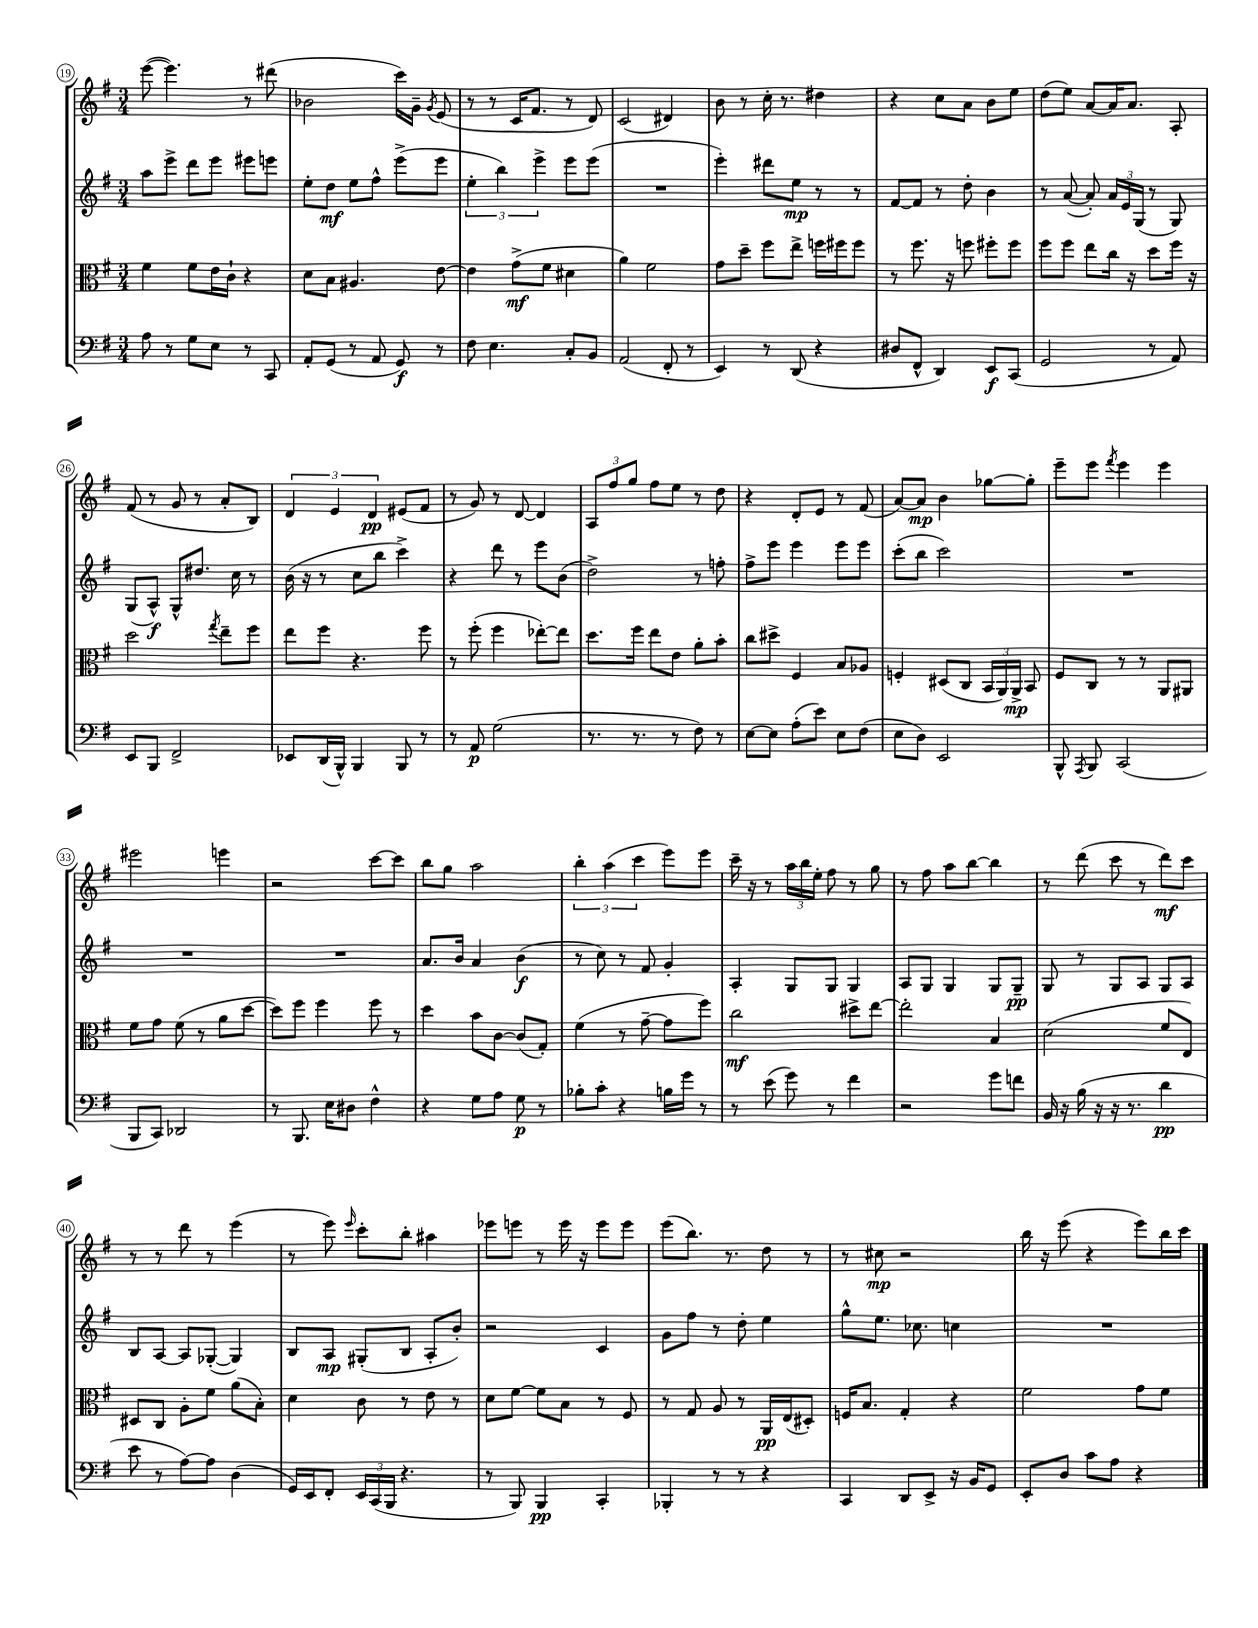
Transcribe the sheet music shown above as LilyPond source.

<<
\new StaffGroup <<
\new Staff = "s0" {
    \clef treble \key g \major \numericTimeSignature \time 3/4
    \autoBeamOff e'''8~( e'''4.) r8 dis'''8( |
    bes'2 c'''16[) g'16]-- \acciaccatura { g'8 } e'8( |
    r8 r8 c'16[ fis'8.] r8 d'8) |
    c'2( dis'4) |
    b'8 r8 c''16-. r8. dis''4 |
    r4 c''8[ a'8] b'8[ e''8] |
    d''8[( e''8]) a'8[~ a'16 a'8.] a8-. |
    fis'8( r8 g'8 r8 a'8[-. b8]) |
    \tuplet 3/2 { d'4 e'4 d'4\pp } eis'8[( fis'8] |
    r8 g'8) r8 d'8~ d'4 |
    \tuplet 3/2 { a8[ fis''8 g''8] } fis''8[ e''8] r8 d''8 |
    r4 d'8[-. e'8] r8 fis'8( |
    a'8[~) a'8]\mp b'4 ges''8[~ ges''8]-. |
    e'''8[-- e'''8] \acciaccatura { fis'''8 } e'''4 e'''4 |
    eis'''2 e'''4 |
    r2 c'''8[~ c'''8] |
    b''8[ g''8] a''2 |
    \tuplet 3/2 { b''4-. a''4( c'''4 } e'''8[) e'''8] |
    c'''16-- r16 r8 \tuplet 3/2 { a''16[ b''16 e''16]-. } fis''8 r8 g''8 |
    r8 fis''8 a''8[ b''8]~ b''4 |
    r8 d'''8( c'''8 r8 d'''8[\mf) c'''8] |
    r8 r8 d'''8 r8 e'''4( |
    r8 e'''8) \grace { e'''16 } c'''8[-. b''8]-. ais''4 |
    ees'''8[ e'''8] r8 e'''16 r16 e'''8[ e'''8] |
    e'''8[( b''8.]) r8. d''8 r8 |
    r8 cis''8\mp r2 |
    b''16 r16 e'''8( r4 e'''8[) b''16 c'''16] \bar "|." |
}
\new Staff = "s1" {
    \clef treble \key g \major \numericTimeSignature \time 3/4
    \autoBeamOff a''8[ e'''8]-> d'''8[ e'''8] eis'''8[ e'''8] |
    e''8[-. d''8]\mf e''8[ fis''8]-^ e'''8[->( e'''8] |
    \tuplet 3/2 { e''4-. b''4) e'''4-> } e'''8[ e'''8]( |
    R2. |
    e'''4-.) dis'''8[ e''8]\mp r8 r8 |
    fis'8[~ fis'8] r8 d''8-. b'4 |
    r8 a'8~( a'8-.) \tuplet 3/2 { a'16[ e'16 g16]( } r8 g8) |
    g8[( a8]-^\f) g8[-^ dis''8.] c''16 r8 |
    b'16( r16 r8 c''8[ b''8] c'''4->) |
    r4 d'''8 r8 e'''8[ b'8]( |
    d''2->) r8 f''8-. |
    fis''8[-> e'''8] e'''4 e'''8[ e'''8] |
    c'''8[-.( b''8] c'''2) |
    R2. |
    R2. |
    R2. |
    a'8.[ b'16] a'4 b'4\f( |
    r8 c''8) r8 fis'8 g'4-. |
    a4-. g8[ g8] g4 |
    a8[ g8] g4 g8[ g8]--\pp |
    g8 r8 g8[ a8] g8[ a8] |
    b8[ a8]~ a8[ ges8]~-.( ges4) |
    b8[ a8]\mp gis8[-.( b8] a8[-. b'8]-.) |
    r2 c'4 |
    g'8[ fis''8] r8 d''8-. e''4 |
    g''8[-^ e''8.] ces''8. c''4 |
    R2. \bar "|." |
}
\new Staff = "s2" {
    \clef alto \key g \major \numericTimeSignature \time 3/4
    \autoBeamOff fis'4 fis'8[ e'16 c'16]-! r4 |
    d'8[ b8] ais4. e'8~ |
    e'4 g'8[->\mf( fis'8] dis'4 |
    a'4) fis'2 |
    g'8[ d''8]-- fis''8[ e''8]-> f''16[ fis''16 fis''8] |
    r8 fis''8. r16 f''8 fis''8[-. fis''8] |
    fis''8[ fis''8] e''8[ c''16] r16 d''8[ fis''16] r16 |
    d''2 \acciaccatura { g''8 } e''8[-- fis''8] |
    e''8[ fis''8] r4. fis''8 |
    r8 fis''8-.( fis''4 ees''8[~-.) ees''8] |
    d''8.[ fis''16] e''8[ e'8] a'8[-. b'8]-. |
    c''8[ dis''8]-> fis4 b8[ aes8] |
    f4-. dis8[( c8] \tuplet 3/2 { b,16[ a,16) a,16]->\mp } b,8 |
    fis8[ c8] r8 r8 a,8[ ais,8] |
    fis'8[ g'8] fis'8( r8 a'8[ d''8]~ |
    d''8[) fis''8] fis''4 fis''8 r8 |
    d''4 b'8[ c'8]~ c'8[( g8]-.) |
    fis'4( r8 g'8~-- g'8[ fis''8]) |
    c''2\mf dis''8[-> e''8]~ |
    e''2-. b4 |
    d'2( fis'8[ e8]) |
    dis8[ c8] a8[-. fis'8] a'8[( b8]-.) |
    d'4 c'8 r8 e'8 r8 |
    d'8[ fis'8]~ fis'8[ b8] r8 fis8 |
    r8 g8 a8 r8 a,16[\pp e16( dis8]-.) |
    f16[ b8.] g4-. r4 |
    fis'2 g'8[ fis'8] \bar "|." |
}
\new Staff = "s3" {
    \clef bass \key g \major \numericTimeSignature \time 3/4
    \autoBeamOff a8 r8 g8[ e8] r8 c,8 |
    a,8[-. g,8]( r8 a,8 g,8\f) r8 |
    fis8 e4. c8[-. b,8] |
    a,2( fis,8-. r8 |
    e,4) r8 d,8( r4 |
    dis8[ fis,8]-^ d,4) e,8[\f c,8]( |
    g,2 r8 a,8) |
    e,8[ b,,8] fis,2-> |
    ees,8[ d,16( b,,16]-^) b,,4 b,,8 r8 |
    r8 a,8\p g2( |
    r8. r8. r8 fis8) r8 |
    e8[~ e8] a8[-.( e'8]) e8[ fis8]( |
    e8[ d8]) e,2 |
    b,,8-^ \acciaccatura { a,,8 } b,,8 c,2( |
    b,,8[ c,8]) des,2 |
    r8 b,,8. e16[ dis8] fis4-^ |
    r4 g8[ a8] g8\p r8 |
    bes8[-. c'8]-. r4 b16[ g'16] r8 |
    r8 e'8( g'8) r8 fis'4 |
    r2 g'8[ f'8] |
    b,16 r16 b16( r16 r16 r8. d'4\pp |
    e'8 r8 a8[~) a8] d4( |
    g,16[) e,16 fis,8]-. \tuplet 3/2 { e,16[ c,16( b,,16] } r4. |
    r8 b,,8) b,,4\pp c,4-. |
    bes,,4-. r8 r8 r4 |
    c,4 d,8[ e,8]-> r16 b,16[ g,8] |
    e,8[-. d8] c'8[ a8] r4 \bar "|." |
}
>>
>>
\layout { \context { \Score currentBarNumber = #19 \override BarNumber.stencil = #(make-stencil-circler 0.1 0.3 ly:text-interface::print) } }
